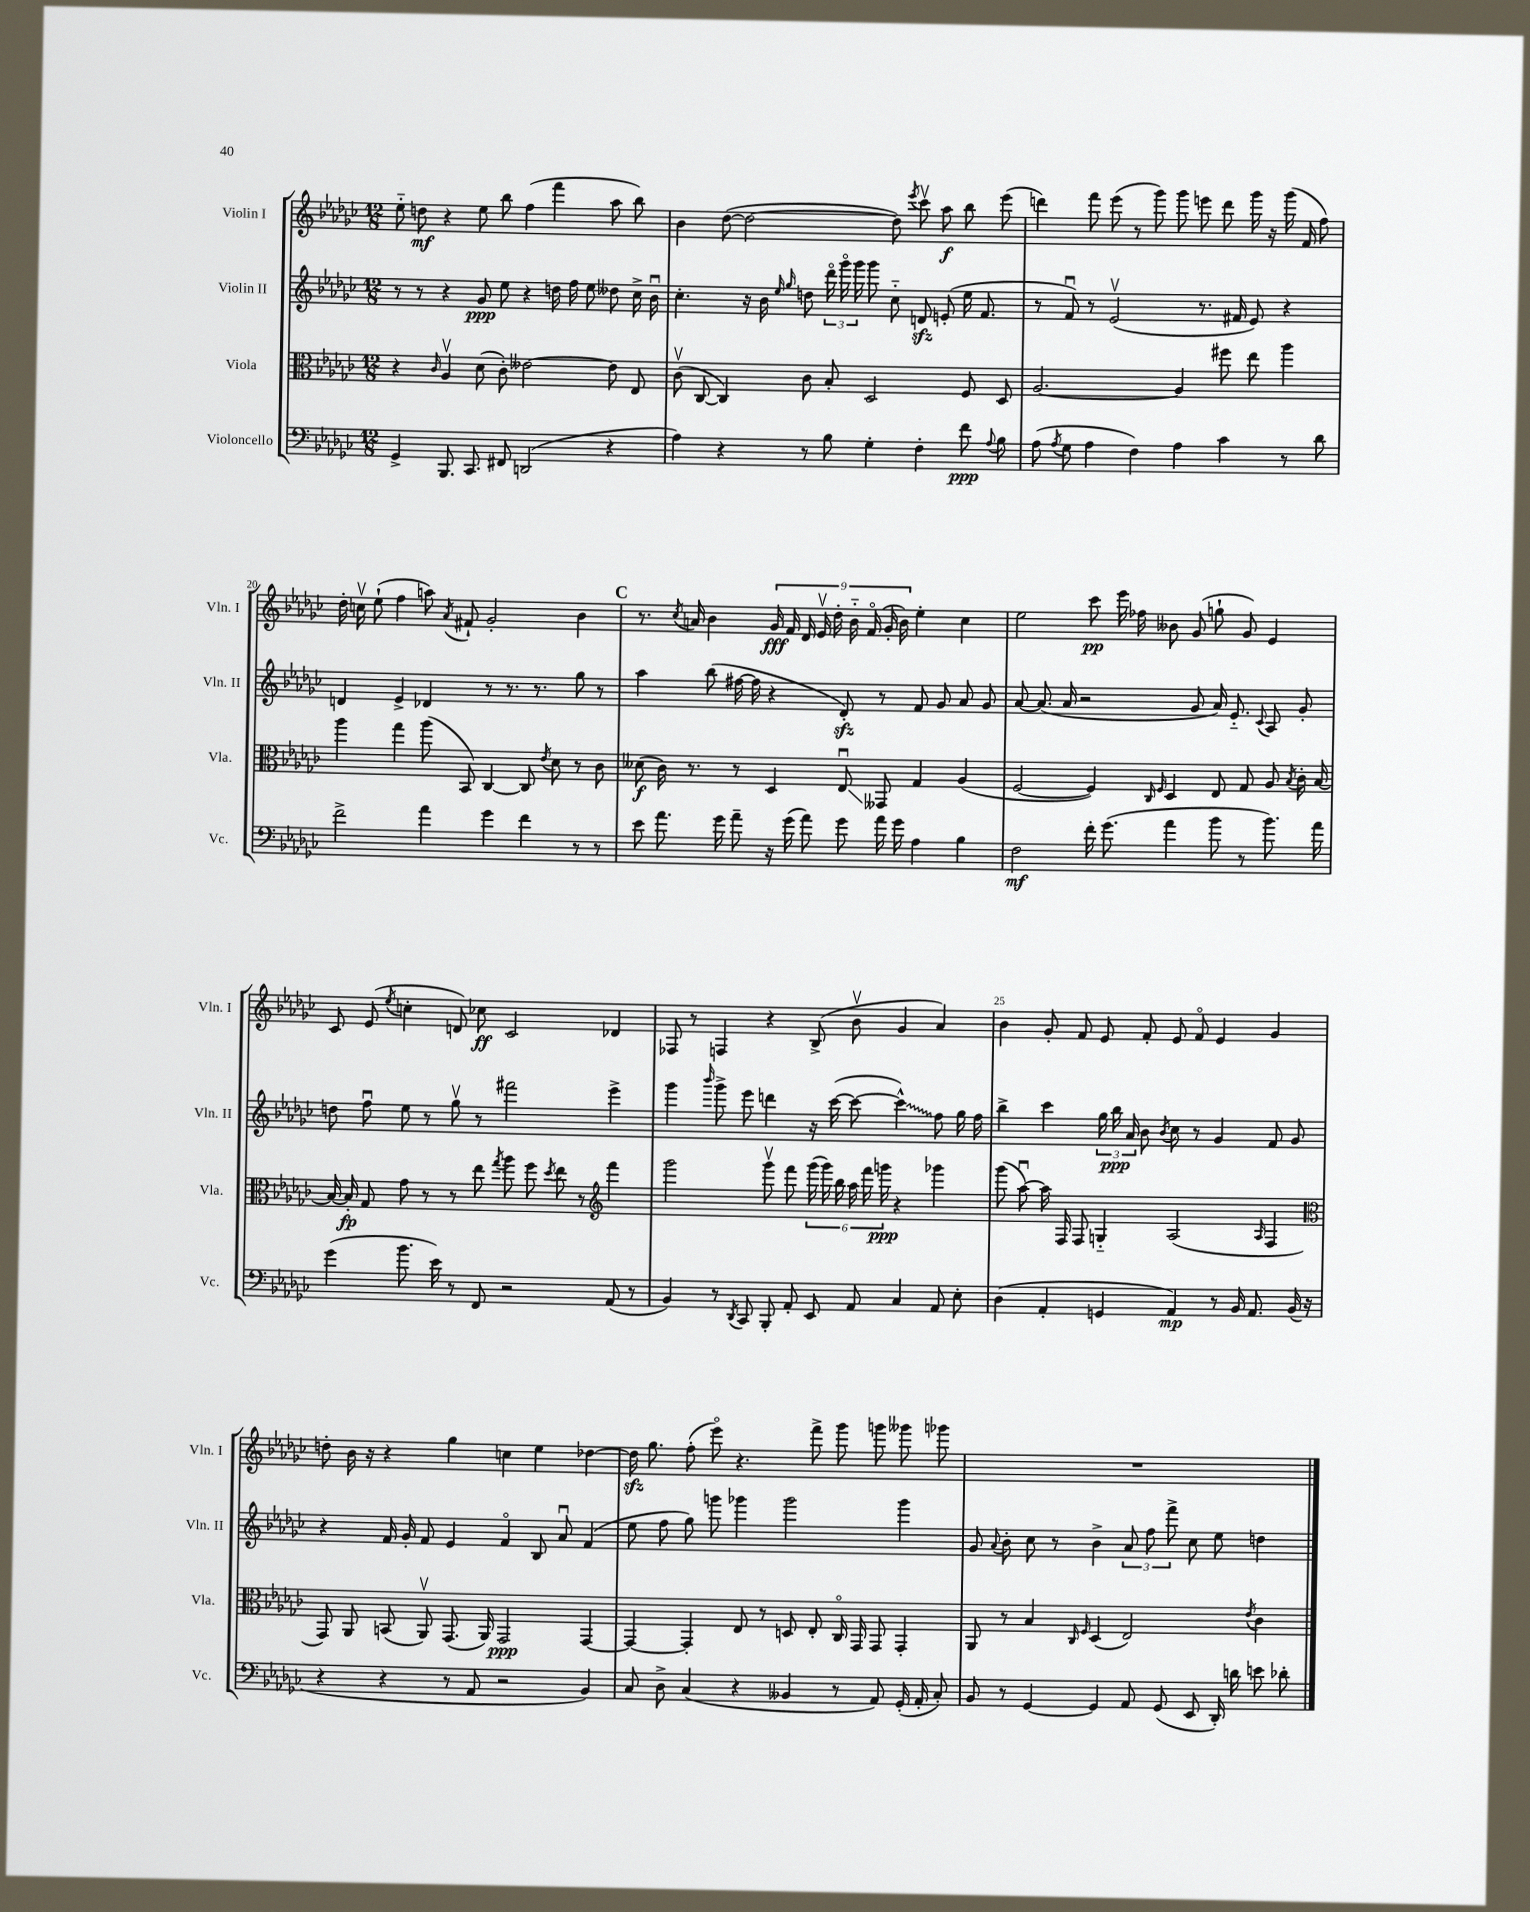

**kern	**kern	**kern	**kern
*staff4	*staff3	*staff2	*staff1
*clefF4	*clefC3	*clefG2	*clefG2
*k[b-e-a-d-g-c-]	*k[b-e-a-d-g-c-]	*k[b-e-a-d-g-c-]	*k[b-e-a-d-g-c-]
*M12/8	*M12/8	*M12/8	*M12/8
4GG-^	4r	8r	8ee-'~
.	.	8r	8dd
.	16qqc-	.	.
8.BBB-	4A-v	4r	4r
8.CC-	.	.	.
.	(8d-	8g-	8ee-
8FF#	8c-')	8ee-	8bb-
(2DD	[2e--	4r	(4ff
.	.	16dd	4fff
.	.	16ff	.
.	.	8ee-	.
4r	8e--]	8dd--	8aa-
.	8E-	16cc-^	8bb-)
.	.	16b-u	.
=	=	=	=
4A-)	(8c-v	4.cc-'	4b-
.	[8C-	.	.
4r	4C-])	.	([8dd-
.	.	16r	2dd-_
.	.	16b-	.
.	.	16qqee-	.
.	.	16qqgg-	.
8r	8c-	8dd	.
8B-	8B-'	24ddd-o	.
.	.	24ggg-o	.
.	.	24ggg-	.
4G-'	2D-	8ggg-	.
.	.	8cc-'~	8dd-])
.	.	.	8qeee-
4F'	.	8d	8ccc-v
.	.	(8e'	8aa-
8f	8F	16ee-	8bb-
.	.	8.f	.
8qqA-	.	.	.
8B-	8D-	.	(8eee-
=	=	=	=
(8A-	[2.A-	8r	4ddd)
8qA-	.	.	.
8G-	.	8fu)	.
4A-	.	8r	8fff
.	.	(2e-v	(8eee-
4F)	.	.	8r
.	.	.	8ggg-)
4A-	4A-]	.	8ggg-
.	.	8.r	8eee
4c-	8ff#	.	8ddd
.	.	16f#	.
.	8ee-	8e-)	16ggg-
.	.	.	16r
8r	4aa-	4r	(16ggg-
.	.	.	16f
8d-	.	.	8ff)
=	=	=	=
2f^	4aa-	4d	16dd-'
.	.	.	16ccv
.	.	.	(8ee-`
.	4gg-	4e-^	4ff
4a-	(8aa-	4d-	8aa)
.	.	.	8qa-
.	8BB-)	.	8f#`
4g-	[4C-	8r	2g-'
.	.	8.r	.
4f	8C-]	.	.
.	.	8.r	.
.	8qe-	.	.
.	8d-	.	.
8r	8r	8gg-	4b-
8r	8c-	8r	.
=	=	=	=
8e-	(8d--	4aa-	8.r
8.a-	16c-)	.	.
.	.	.	8qcc-
.	8.r	.	16a
.	.	(8bb-	4b-
16g-	.	.	.
8a-~	8r	[16ff#	.
.	.	16ff#]	.
16r	4D-	4r	18g-
.	.	.	18f
(16g-	.	.	.
.	.	.	18d-
8a-)	.	.	.
.	.	.	18e-v
.	.	.	18dd-'
8g-	8E-u	8d-')	.
.	.	.	18b-'~
.	.	.	(18fo
16a-	8GG--	8r	.
.	.	.	18g-'
16g-	.	.	.
.	.	.	18b-)
4A-	4G-	8f	4ee-'
.	.	8g-	.
4B-	(4A-	8a-	4cc-
.	.	8g-	.
=	=	=	=
2F	[2F	[8a-	2ee-
.	.	(8.a-]	.
.	.	16a-	.
.	.	2r	.
16f'	4F])	.	8ccc-
(8.g-	.	.	.
.	.	.	16eee-
.	.	.	16ff-
.	16qqC-	.	.
.	16qqF	.	.
4a-	4D-	.	8b--
.	.	8g-	(8g-
8b-	8E-	16a-)	8gg`
.	.	8.e-'~	.
8r	8G-	.	8g-)
.	.	8qqc-	.
8.b-)	8A-	8A-	4e-
.	8qB-	.	.
.	16c-'	8g-'	.
16a-	[16B-	.	.
=	=	=	=
(4g-	16B-_	8dd	8c-
.	16B-']	.	.
.	8G-	8ffu	(8e-
.	.	.	8qee-
8.b-	8g-	8ee-	4cc'
.	8r	8r	.
16e-)	.	.	.
8r	8r	8gg-v	8d)
8FF	8ee-	8r	8cc-
.	8qgg-	.	.
2r	8aa-	2fff#	2c-
.	8ff	.	.
.	8qdd-	.	.
.	8ee-	.	.
.	8r	.	.
*	*clefG2	*	*
(8AA-	4fff	4eee-^	4d-
8r	.	.	.
=	=	=	=
4BB-)	2ggg-	4ggg-	8F-
.	.	.	8r
.	.	16qqbbb-	.
8r	.	8ggg-^	4F
8qDD-	.	.	.
8CC-	.	8eee-	.
8BBB-'	8ggg-v	4ddd	4r
8AA-'	8fff	.	.
8EE-	(24ggg-	16r	(8B-^
.	24ggg-)	.	.
.	.	([16ccc-	.
.	24bb-	.	.
8AA-	24aa-	8ccc-_	8b-v
.	24fff	.	.
.	24ggg	.	.
4C-	4r	4ccc-^^])	4g-
8AA-	4ggg-	8ff	4a-)
8E-'	.	16gg-	.
.	.	16ff	.
=	=	=	=
(4D-	(8ggg-	4bb-^	4b-
.	[8aa-u)	.	.
4AA-'	16aa-]	4ccc-	8g-'
.	16F	.	.
.	8F	.	8f
4GG	4G'~	24gg-	8e-
.	.	24bb-	.
.	.	24a-	.
.	.	8b-	8f'
.	.	8qb-	.
4AA-)	(2A-	8cc-	8e-
.	.	8r	8fo
8r	.	4g-	4e-
16BB-	.	.	.
8.AA-	.	.	.
.	16qqA-	.	.
.	4F	8f	4g-
(16BB-	.	8g-	.
16r	.	.	.
=	=	=	=
*	*clefC3	*	*
4r	8GG-)	4r	8dd'
.	8AA-	.	16b-
.	.	.	16r
4r	(8BB	16f	4r
.	.	16g-'	.
.	8AA-v)	8f	.
8r	(8.GG-	4e-	4gg-
8AA-	.	.	.
.	16AA-)	.	.
2r	2GG-	4fo	4cc
.	.	8B-	4ee-
.	.	8a-u	.
4BB-)	[4GG-	(4f	[4dd-
=	=	=	=
8C-	4GG-_	8ee-	16dd-]
.	.	.	8.gg-
8D-^	.	8ff	.
(4C-	4GG-']	8gg-)	(8ff'
.	.	8ggg	8eee-o)
4r	8E-	4ggg-	4.r
.	8r	.	.
4BB--	8D	2ggg-	.
.	8E-'	.	8fff^
8r	16C-o	.	8ggg-
.	16GG-	.	.
8AA-)	8GG-	.	8ggg
(16GG-'	4GG-'	4ggg-	8ggg--
16AA-'	.	.	.
8C-')	.	.	8ggg-
=	=	=	=
8BB-	8AA-	8g-	1.r
.	.	8qqa-	.
8r	8r	8b-'	.
[4GG-	4B-	8cc-	.
.	.	8r	.
.	16qqC-	.	.
.	16qqF	.	.
4GG-]	(4D-	4b-^	.
8AA-	2E-)	12a-	.
.	.	12ff	.
(8GG-	.	.	.
.	.	12fff^	.
8EE-	.	8cc-	.
16DD-')	.	8ee-	.
16d	.	.	.
.	8qe-	.	.
8e	4c-	4dd	.
8d-'	.	.	.
==	==	==	==
*-	*-	*-	*-
